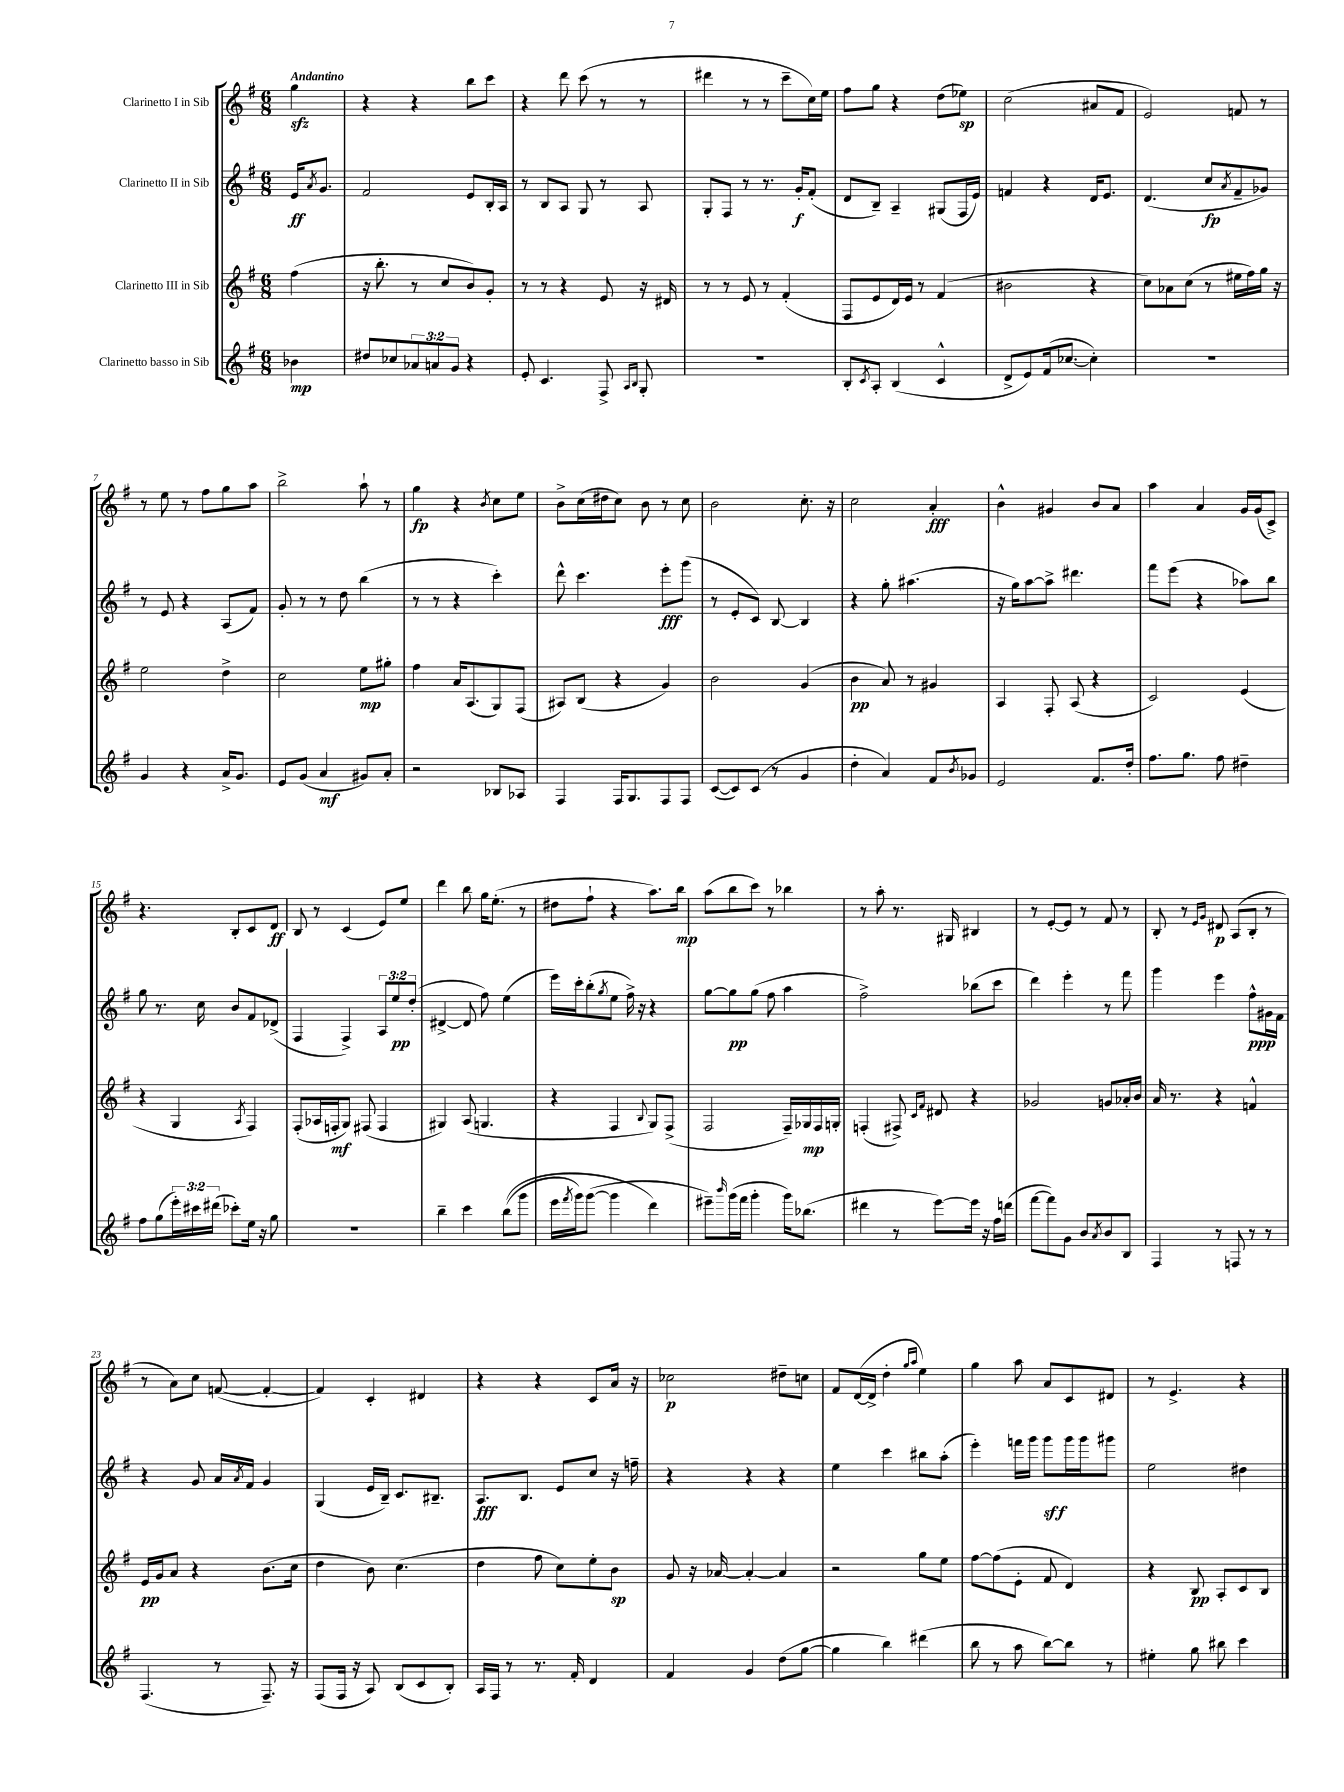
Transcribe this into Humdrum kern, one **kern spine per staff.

**kern	**dynam	**kern	**dynam	**kern	**dynam	**kern	**dynam
*part4	*part4	*part3	*part3	*part2	*part2	*part1	*part1
*staff4	*staff4	*staff3	*staff3	*staff2	*staff2	*staff1	*staff1
*I"Clarinetto basso in Sib	*	*I"Clarinetto III in Sib	*	*I"Clarinetto II in Sib	*	*I"Clarinetto I in Sib	*
*clefG2	*	*clefG2	*	*clefG2	*	*clefG2	*
*k[f#]	*	*k[f#]	*	*k[f#]	*	*k[f#]	*
*M6/8	*	*M6/8	*	*M6/8	*	*M6/8	*
=	=	=	=	=	=	=	=
!	!	!	!	!	!	!LO:TX:a:B:t=Andantino	!
4b-X\	mp	(4ff#\	.	16e/KL	ff	4ggzz\	.
.	.	.	.	8qa/	.	.	.
.	.	.	.	8.g/J	.	.	.
=1	=1	=1	=1	=1	=1	=1	=1
8dd#X/L	.	16r	.	2f#/	.	4r	.
.	.	8.bb'\	.	.	.	.	.
8cc-X/	.	.	.	.	.	.	.
12a-X/	.	8r	.	.	.	4r	.
12an/	.	.	.	.	.	.	.
.	.	8cc/L	.	.	.	.	.
12g/J	.	.	.	.	.	.	.
4r	.	8b/)	.	8e/L	.	8bb\L	.
.	.	8g'/J	.	16B'/L	.	8ccc\J	.
.	.	.	.	16A/JJ	.	.	.
=2	=2	=2	=2	=2	=2	=2	=2
8e'/	.	8r	.	8r	.	4r	.
4.c/	.	8r	.	8B/L	.	.	.
.	.	4r	.	8A/J	.	8ddd\	.
.	.	.	.	8G/	.	(8ccc\	.
8F#^/	.	8e/	.	8r	.	8r	.
16qqA/LL	.	.	.	.	.	.	.
16qqB/JJ	.	.	.	.	.	.	.
8G'/	.	16r	.	8A/	.	8r	.
.	.	16d#X/	.	.	.	.	.
=3	=3	=3	=3	=3	=3	=3	=3
2.r	.	8r	.	8G'/L	.	4ddd#X\	.
.	.	8r	.	8F#/J	.	.	.
.	.	8e/	.	8r	.	8r	.
.	.	8r	.	8.r	.	8r	.
.	.	(4f#'/	.	.	.	8ccc~\L	.
.	.	.	.	16g'/KL	f	.	.
.	.	.	.	(8f#'/J	.	16cc\L)	.
.	.	.	.	.	.	16ee\JJ	.
=4	=4	=4	=4	=4	=4	=4	=4
8B'/L	.	8F#/L	.	8d/L	.	8ff#\L	.
8qc/	.	.	.	.	.	.	.
8A'/J	.	8e/	.	8B~/J)	.	8gg\J	.
(4B/	.	16d/L)	.	4A~/	.	4r	.
.	.	16e/JJ	.	.	.	.	.
.	.	8r	.	.	.	.	.
4c^^/	.	(4f#/	.	(8G#X/L	.	(8dd\L	.
.	.	.	.	16F#/L	.	8ee-X\J)	sp
.	.	.	.	16e/JJ)	.	.	.
=5	=5	=5	=5	=5	=5	=5	=5
8d^/L	.	2b#X\	.	4fn/	.	(2cc\	.
8e/)	.	.	.	.	.	.	.
(16f#/k	.	.	.	4r	.	.	.
[8.cc-X/J	.	.	.	.	.	.	.
4cc-'\])	.	4r	.	16d/KL	.	8a#X/L	.
.	.	.	.	8.e/J	.	.	.
.	.	.	.	.	.	8f#/J	.
=6	=6	=6	=6	=6	=6	=6	=6
2.r	.	8cc\L)	.	(4.d/	.	2e/)	.
.	.	8a-X\	.	.	.	.	.
.	.	(8cc\J	.	.	.	.	.
.	.	8r	.	8cc/L	fp	.	.
.	.	.	.	8qa/	.	.	.
.	.	16ee#X\LL	.	8f#~/	.	8fn/	.
.	.	16ff#\)	.	.	.	.	.
.	.	16gg\JJ	.	8g-X/J)	.	8r	.
.	.	16r	.	.	.	.	.
!!LO:LB:g=z
=7	=7	=7	=7	=7	=7	=7	=7
4g/	.	2ee\	.	8r	.	8r	.
.	.	.	.	8e/	.	8ee\	.
4r	.	.	.	4r	.	8r	.
.	.	.	.	.	.	8ff#\L	.
16a^/KL	.	4dd^\	.	(8A/L	.	8gg\	.
8.g/J	.	.	.	.	.	.	.
.	.	.	.	8f#/J)	.	8aa\J	.
=8	=8	=8	=8	=8	=8	=8	=8
8e/L	.	2cc\	.	8g'/	.	2bb^\	.
(8g/J	.	.	.	8r	.	.	.
4a/	mf	.	.	8r	.	.	.
.	.	.	.	8dd\	.	.	.
8g#X/L)	.	8ee\L	mp	(4bb\	.	8aa`\	.
8a'/J	.	8gg#X'\J	.	.	.	8r	.
=9	=9	=9	=9	=9	=9	=9	=9
2r	.	4ff#\	.	8r	.	4gg\	fp
.	.	.	.	8r	.	.	.
.	.	16a/KL	.	4r	.	4r	.
.	.	(8.A/	.	.	.	.	.
.	.	.	.	.	.	8qb/	.
8B-X/L	.	8G/)	.	4ccc'\)	.	8cc\L	.
8A-X/J	.	(8F#/J	.	.	.	8ee\J	.
=10	=10	=10	=10	=10	=10	=10	=10
4F#/	.	8A#X/L)	.	8ddd^^\	.	8b^\L	.
.	.	(8B/J	.	4.ccc\	.	(16cc\L	.
.	.	.	.	.	.	16dd#X\J	.
16F#/KL	.	4r	.	.	.	8cc\J)	.
8.G/	.	.	.	.	.	.	.
.	.	.	.	.	.	8b\	.
8F#/	.	4g/)	.	8eee'\L	fff	8r	.
8F#/J	.	.	.	(8ggg\J	.	8cc\	.
=11	=11	=11	=11	=11	=11	=11	=11
([8c/L	.	2b\	.	8r	.	2b\	.
8c/])	.	.	.	8e'/L	.	.	.
(8c/J	.	.	.	8c/J)	.	.	.
8r	.	.	.	[8B/	.	.	.
4g/	.	(4g/	.	4B/]	.	8.cc'\	.
.	.	.	.	.	.	16r	.
=12	=12	=12	=12	=12	=12	=12	=12
4dd'\	.	4b\	pp	4r	.	2cc\	.
4a/)	.	8a/)	.	8gg'\	.	.	.
.	.	8r	.	(4.aa#X\	.	.	.
8f#/L	.	4g#X/	.	.	.	4a'/	fff
8qb/	.	.	.	.	.	.	.
8g-X/J	.	.	.	.	.	.	.
=13	=13	=13	=13	=13	=13	=13	=13
2e/	.	4A/	.	16r	.	4b^^\	.
.	.	.	.	16gg\KL)	.	.	.
.	.	.	.	[8aa\	.	.	.
.	.	8F#'/	.	8aa^\J]	.	4g#X/	.
.	.	(8A/	.	4.ddd#X\	.	.	.
8.f#/L	.	4r	.	.	.	8b/L	.
.	.	.	.	.	.	8a/J	.
16dd'/Jk	.	.	.	.	.	.	.
=14	=14	=14	=14	=14	=14	=14	=14
8.ff#\L	.	2c/)	.	8fff#\L	.	4aa\	.
.	.	.	.	(8eee\J	.	.	.
8.gg\J	.	.	.	.	.	.	.
.	.	.	.	4r	.	4a/	.
8ff#\	.	.	.	.	.	.	.
4dd#X~\	.	(4e/	.	8aa-X\L)	.	16g/LL	.
.	.	.	.	.	.	(16g/J	.
.	.	.	.	8bb\J	.	8c^/J)	.
!!LO:LB:g=z
=15	=15	=15	=15	=15	=15	=15	=15
8ff#\L	.	4r	.	8gg\	.	4.r	.
(8gg\	.	.	.	8.r	.	.	.
24eee'\L)	.	4G/	.	.	.	.	.
24ccc#X\	.	.	.	.	.	.	.
.	.	.	.	16cc\	.	.	.
(24ddd#X\JJ	.	.	.	.	.	.	.
8ccc-X'\L)	.	.	.	8b/L	.	8B'/L	.
.	.	8qA/	.	.	.	.	.
16ee\Jk	.	4F#/)	.	8f#/	.	8c/	.
16r	.	.	.	.	.	.	.
8gg\	.	.	.	(8d-X^/J	.	8d/J	ff
=16	=16	=16	=16	=16	=16	=16	=16
2.r	.	(8F#'/L	.	4F#/	.	8B/	.
.	.	16A-X/L	.	.	.	8r	.
.	.	16Fn'/J	mf	.	.	.	.
.	.	8G/J)	.	4F#^/)	.	(4c/	.
.	.	(8F#X/	.	.	.	.	.
.	.	4F#/	.	12A/L	.	8e/L)	.
.	.	.	.	12ee/	pp	.	.
.	.	.	.	.	.	8ee/J	.
.	.	.	.	(12dd'/J	.	.	.
=17	=17	=17	=17	=17	=17	=17	=17
4bb~\	.	4G#X/)	.	[4d#X^/	.	4ddd\	.
4ccc\	.	(8A/	.	8d#/]	.	8bb\	.
.	.	4.Gn/	.	8ff#\)	.	16gg\KL	.
.	.	.	.	.	.	(8.ee'\J	.
((8bb\L	.	.	.	(4ee\	.	.	.
8ggg\J	.	.	.	.	.	8r	.
=18	=18	=18	=18	=18	=18	=18	=18
16eee\LL	.	4r	.	16eee\LL)	.	8dd#X\L	.
8qfff#/	.	.	.	.	.	.	.
16ggg\J)	.	.	.	16ccc'\J	.	.	.
([8ggg\J	.	.	.	(8bb'\	.	8ff#`\J	.
.	.	.	.	8qgg/	.	.	.
4ggg\]	.	4F#/	.	8ee\J	.	4r	.
.	.	.	.	16ff#^\)	.	.	.
.	.	.	.	16r	.	.	.
.	.	8qqB/	.	.	.	.	.
4ddd\)	.	8G/L)	.	4r	.	8.aa\L)	.
.	.	(8F#^/J	.	.	.	.	.
.	.	.	.	.	.	16bb\Jk	mp
=19	=19	=19	=19	=19	=19	=19	=19
8eee#X~\L)	.	2F#/	.	[8gg\L	.	(8aa\L	.
16qqbbb/	.	.	.	.	.	.	.
(16ggg\L	.	.	.	8gg\]	pp	8bb\	.
16fff#\JJ	.	.	.	.	.	.	.
4ggg'\	.	.	.	(8gg\J	.	8ccc\J)	.
.	.	.	.	8ff#\	.	8r	.
16ggg\KL)	.	16F#~/LL)	.	4aa\	.	4bb-X\	.
(8.bb-X\J	.	16G-X/	mp	.	.	.	.
.	.	16F#/	.	.	.	.	.
.	.	16Gn'/JJ	.	.	.	.	.
=20	=20	=20	=20	=20	=20	=20	=20
4ddd#X\	.	(4Fn'/	.	2ff#^\)	.	8r	.
.	.	.	.	.	.	8aa'\	.
8r	.	8F#X^/)	.	.	.	8.r	.
.	.	16qqc/LL	.	.	.	.	.
.	.	16qqf#/JJ	.	.	.	.	.
[8eee\L)	.	8d#X/	.	.	.	.	.
.	.	.	.	.	.	16G#X/	.
16eee\Jk]	.	4r	.	(8bb-X\L	.	4B#X/	.
16r	.	.	.	.	.	.	.
16ff#\LL	.	.	.	8ccc\J	.	.	.
(16dddn\JJ	.	.	.	.	.	.	.
=21	=21	=21	=21	=21	=21	=21	=21
[8fff#\L	.	2g-X/	.	4ddd\)	.	8r	.
8fff#\])	.	.	.	.	.	[8e'/L	.
8g\J	.	.	.	4eee'\	.	8e/J]	.
8b/L	.	.	.	.	.	8r	.
8qa/	.	.	.	.	.	.	.
8b/	.	8gn/L	.	8r	.	8f#/	.
8B/J	.	16a-X'/L	.	8fff#\	.	8r	.
.	.	16b/JJ	.	.	.	.	.
=22	=22	=22	=22	=22	=22	=22	=22
4F#/	.	16a/	.	4ggg\	.	8B'/	.
.	.	8.r	.	.	.	.	.
.	.	.	.	.	.	8r	.
.	.	.	.	.	.	16qqe/LL	.
.	.	.	.	.	.	16qqg/JJ	.
8r	.	4r	.	4eee\	.	8d#X/	p
8Fn/	.	.	.	.	.	(8A/L	.
8r	.	4fn^^/	.	8ff#^^\L	ppp	8B'/J	.
8r	.	.	.	16g#X\L	.	8r	.
.	.	.	.	16f#\JJ	.	.	.
!!LO:LB:g=z
=23	=23	=23	=23	=23	=23	=23	=23
(4.F#/	.	16e/LL	pp	4r	.	8r	.
.	.	16g/J	.	.	.	.	.
.	.	8a/J	.	.	.	8a\L)	.
.	.	4r	.	8g/	.	8cc\J	.
8r	.	.	.	16a/LL	.	([8fn/	.
.	.	.	.	8qa/	.	.	.
.	.	.	.	16f#/JJ	.	.	.
8.F#~/)	.	(8.b\L	.	4g/	.	4f'/_	.
16r	.	16cc\Jk	.	.	.	.	.
=24	=24	=24	=24	=24	=24	=24	=24
(8F#/L	.	4dd\	.	(4G/	.	4f/])	.
16F#/Jk	.	.	.	.	.	.	.
16r	.	.	.	.	.	.	.
8A/)	.	8b\)	.	16e/LL	.	4c'/	.
.	.	.	.	16B~/JJ)	.	.	.
(8B/L	.	(4.cc\	.	8.c/L	.	.	.
8c/	.	.	.	.	.	4d#X/	.
.	.	.	.	8.B#X~/J	.	.	.
8B'/J)	.	.	.	.	.	.	.
=25	=25	=25	=25	=25	=25	=25	=25
16A/LL	.	4dd\	.	8.A/L	fff	4r	.
16F#/JJ	.	.	.	.	.	.	.
8r	.	.	.	.	.	.	.
.	.	.	.	8.B/J	.	.	.
8.r	.	8ff#\	.	.	.	4r	.
.	.	8cc\L)	.	8e/L	.	.	.
16f#'/	.	.	.	.	.	.	.
4d/	.	8ee'\	.	8cc/J	.	8c/L	.
.	.	8b\J	sp	16r	.	16a/Jk	.
.	.	.	.	16ffn~\	.	16r	.
=26	=26	=26	=26	=26	=26	=26	=26
4f#/	.	8g/	.	4r	.	2cc-X\	p
.	.	16r	.	.	.	.	.
.	.	[16a-X/	.	.	.	.	.
4g/	.	4a-'/_	.	4r	.	.	.
(8dd\L	.	4a-/]	.	4r	.	8dd#X~\L	.
[8gg\J	.	.	.	.	.	8ccn\J	.
=27	=27	=27	=27	=27	=27	=27	=27
4gg\]	.	2r	.	4ee\	.	8f#/L	.
.	.	.	.	.	.	([16d/L	.
.	.	.	.	.	.	16d^/JJ]	.
4bb\)	.	.	.	4ccc\	.	4dd'\	.
.	.	.	.	.	.	16qqgg/LL	.
.	.	.	.	.	.	16qqaa/JJ	.
(4ddd#X\	.	8gg\L	.	8bb#X\L	.	4ee\)	.
.	.	8ee\J	.	(8aa'\J	.	.	.
=28	=28	=28	=28	=28	=28	=28	=28
8bb\	.	[8ff#\L	.	4eee'\)	.	4gg\	.
8r	.	(8ff#\]	.	.	.	.	.
8aa\	.	8e'\J	.	16fffn\LL	.	8aa\	.
.	.	.	.	16ggg\JJ	.	.	.
[8bb\L)	.	8f#/	.	8ggg\L	sff	8a/L	.
8bb\J]	.	4d/)	.	16ggg\L	.	8c/	.
.	.	.	.	16ggg\J	.	.	.
8r	.	.	.	8ggg#X\J	.	8d#X/J	.
=29	=29	=29	=29	=29	=29	=29	=29
4ee#X'\	.	4r	.	2ee\	.	8r	.
.	.	.	.	.	.	4.e^/	.
8gg\	.	8B/	pp	.	.	.	.
8bb#X\	.	8A'/L	.	.	.	.	.
4ccc\	.	8c/	.	4dd#X\	.	4r	.
.	.	8B/J	.	.	.	.	.
==	==	==	==	==	==	==	==
*-	*-	*-	*-	*-	*-	*-	*-
